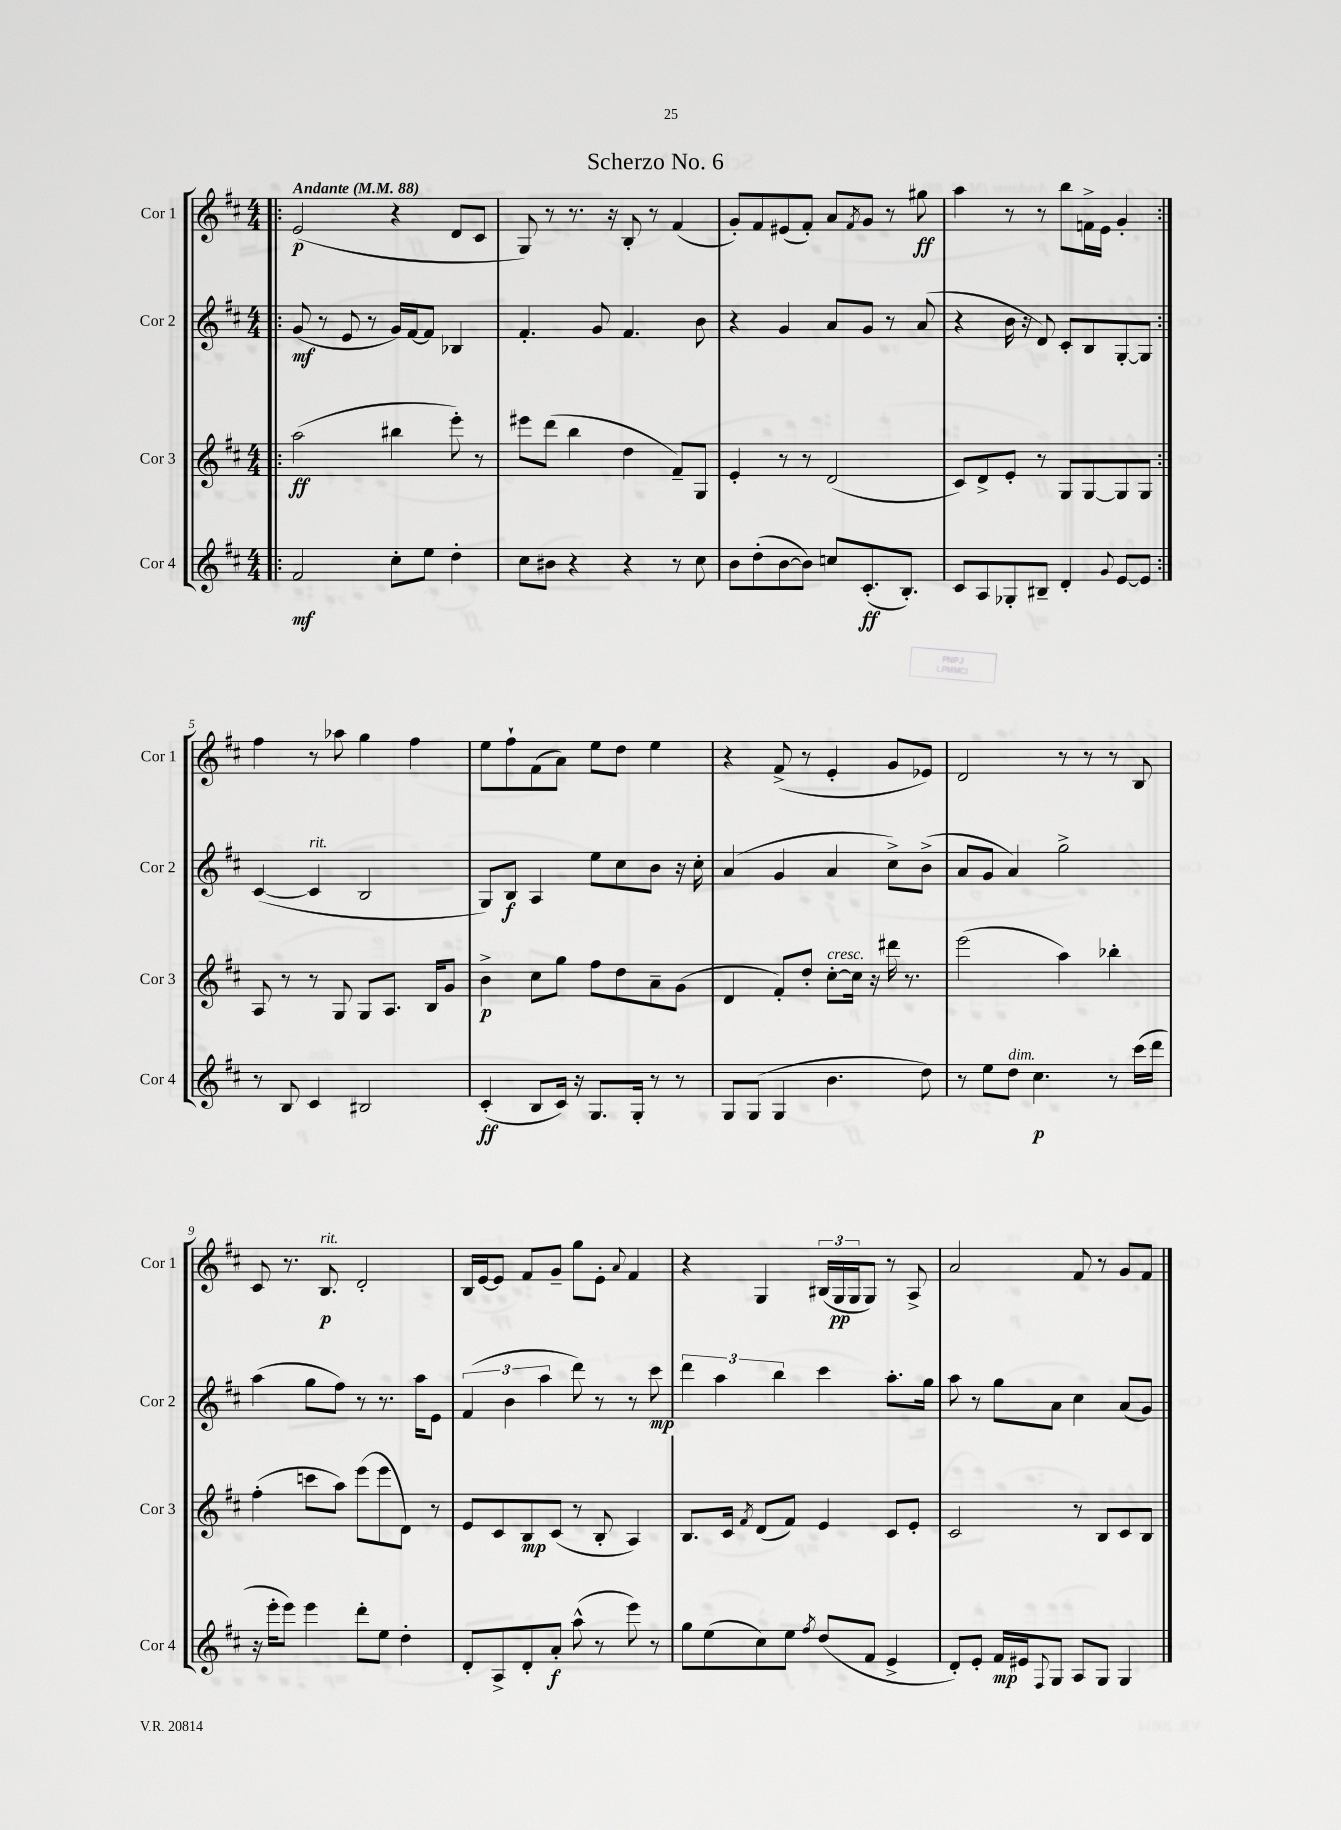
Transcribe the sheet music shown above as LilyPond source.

\header { title = "Scherzo No. 6" }
<<
\new StaffGroup <<
\new Staff = "s0" \with { instrumentName = "Cor 1" shortInstrumentName = "Cor 1" } {
    \clef treble \key d \major \numericTimeSignature \time 4/4 \tempo "Andante" 4 = 88
    \repeat volta 2 { \bar ".|:" e'2\p( r4 d'8 cis'8 |
    g8) r8 r8. r16 b8-. r8 fis'4( |
    g'8-.) fis'8 eis'8( fis'8-.) a'8 \acciaccatura { fis'8 } g'8 r8 gis''8\ff |
    a''4 r8 r8 b''8 f'16-> e'16 g'4-. | }
    fis''4 r8 aes''8 g''4 fis''4 |
    e''8 fis''8-! fis'8( a'8) e''8 d''8 e''4 |
    r4 fis'8->( r8 e'4-. g'8 ees'8) |
    d'2 r8 r8 r8 b8 |
    cis'8 r8. b8.\p^\markup { \italic "rit." } d'2-. |
    b16 e'16~ e'8 fis'8 g'8-- g''8 e'8-. \appoggiatura { a'8 } fis'4 |
    r4 g4 \tuplet 3/2 { bis16( g16\pp g16 } g8) r8 a8-> |
    a'2 fis'8 r8 g'8 fis'8 \bar "|." |
}
\new Staff = "s1" \with { instrumentName = "Cor 2" shortInstrumentName = "Cor 2" } {
    \clef treble \key d \major \numericTimeSignature \time 4/4
    \repeat volta 2 { \bar ".|:" g'8\mf( r8 e'8 r8 g'16) fis'16~ fis'8 bes4 |
    fis'4.-. g'8 fis'4. b'8 |
    r4 g'4 a'8 g'8 r8 a'8( |
    r4 b'16 r16 d'8) cis'8-. b8 g8~-. g8 | }
    cis'4~( cis'4^\markup { \italic "rit." } b2 |
    g8) b8\f a4 e''8 cis''8 b'8 r16 cis''16-. |
    a'4( g'4 a'4 cis''8->) b'8->( |
    a'8 g'8 a'4) g''2-> |
    a''4( g''8 fis''8) r8 r8. a''16 e'8 |
    \tuplet 3/2 { fis'4( b'4 a''4 } d'''8) r8 r8 cis'''8\mp |
    \tuplet 3/2 { d'''4 a''4 b''4 } cis'''4 a''8.-. g''16 |
    a''8 r8 g''8 a'8 cis''4 a'8( g'8) \bar "|." |
}
\new Staff = "s2" \with { instrumentName = "Cor 3" shortInstrumentName = "Cor 3" } {
    \clef treble \key d \major \numericTimeSignature \time 4/4
    \repeat volta 2 { \bar ".|:" a''2\ff( bis''4 e'''8-.) r8 |
    eis'''8 d'''8( b''4 d''4 fis'8--) g8 |
    e'4-. r8 r8 d'2( |
    cis'8) d'8-> e'8-. r8 g8 g8~ g8 g8 | }
    a8 r8 r8 g8 g8 a8. b16 g'8 |
    b'4->\p cis''8 g''8 fis''8 d''8 a'8-- g'8( |
    d'4 fis'8-.) d''8-. cis''8~-.^\markup { \italic "cresc." } cis''16 r16 dis'''16 r8. |
    e'''2( a''4) bes''4-. |
    fis''4-.( c'''8 a''8) e'''8( e'''8 d'8) r8 |
    e'8 cis'8 b8\mp cis'8( r8 b8-. a4) |
    b8. cis'16 \acciaccatura { fis'8 } d'8( fis'8) e'4 cis'8 e'8-. |
    cis'2 r8 b8 cis'8 b8 \bar "|." |
}
\new Staff = "s3" \with { instrumentName = "Cor 4" shortInstrumentName = "Cor 4" } {
    \clef treble \key d \major \numericTimeSignature \time 4/4
    \repeat volta 2 { \bar ".|:" fis'2\mf cis''8-. e''8 d''4-. |
    cis''8 bis'8 r4 r4 r8 cis''8 |
    b'8 d''8-.( b'8~ b'8) c''8 cis'8.-.\ff( b8.-.) |
    cis'8 a8 ges8-. bis8-- d'4-. \appoggiatura { g'8 } e'8~ e'8 | }
    r8 b8 cis'4 bis2 |
    cis'4-.\ff( b8 cis'16) r16 g8. g16-. r8 r8 |
    g8 g8( g4 b'4. d''8) |
    r8 e''8 d''8^\markup { \italic "dim." } cis''4.\p r8 cis'''16( d'''16 |
    r16 e'''16-. e'''8) e'''4 d'''8-. e''8 d''4-. |
    d'8-. a8-> d'8-. a'8-.\f a''8-^( r8 e'''8) r8 |
    g''8 e''8( cis''8) e''8 \acciaccatura { fis''8 } d''8( fis'8 e'4-> |
    d'8-.) e'8-. fis'16\mp eis'16 \appoggiatura { fis8 } g8 a8 g8 g4 \bar "|." |
}
>>
>>
